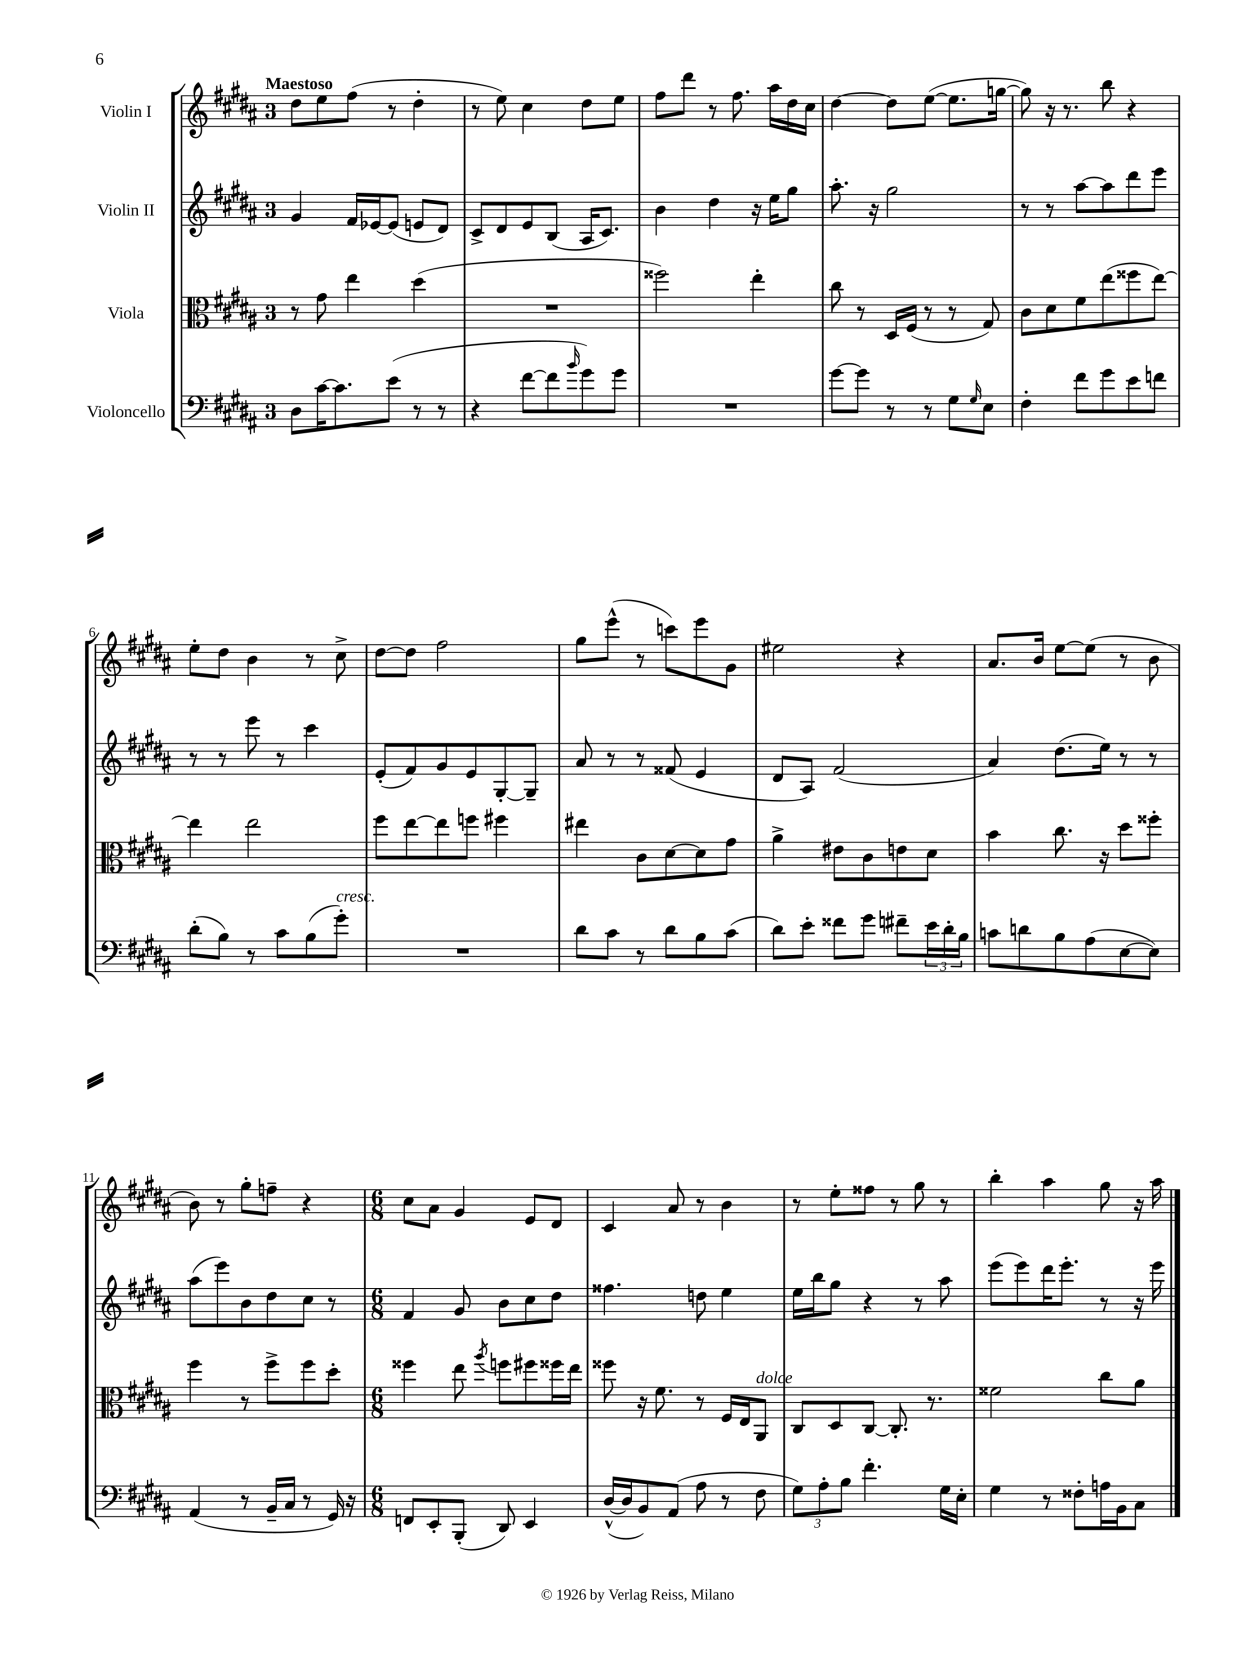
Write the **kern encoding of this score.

**kern	**kern	**kern	**kern
*staff4	*staff3	*staff2	*staff1
*clefF4	*clefC3	*clefG2	*clefG2
*k[f#c#g#d#a#]	*k[f#c#g#d#a#]	*k[f#c#g#d#a#]	*k[f#c#g#d#a#]
*M3/4	*M3/4	*M3/4	*M3/4
8D#	8r	4g#	8dd#
[16c#	8g#	.	8ee
8.c#]	.	.	.
.	4ee	16f#	(8ff#
.	.	[16e-	.
(8e	.	(8e-]	8r
8r	(4dd#	8e	4dd#'
8r	.	8d#)	.
=	=	=	=
4r	2.r	8c#^	8r
.	.	8d#	8ee)
[8f#	.	8e	4cc#
8f#]	.	(8B	.
16qqb	.	.	.
8g#)	.	16A#	8dd#
.	.	8.c#)	.
8g#	.	.	8ee
=	=	=	=
2.r	2ff##)	4b	8ff#
.	.	.	8ddd#
.	.	4dd#	8r
.	.	.	8.ff#
.	4ee'	16r	.
.	.	16ee	16aa#
.	.	8gg#	16dd#
.	.	.	16cc#
=	=	=	=
[8g#	8cc#	8.aa#'	[4dd#
8g#]	8r	.	.
.	.	16r	.
8r	16D#	2gg#	8dd#]
.	(16F#	.	.
8r	8r	.	([8ee
8G#	8r	.	8.ee]
16qqG#	.	.	.
8E	8G#)	.	.
.	.	.	[16gg
=	=	=	=
4F#'	8c#	8r	8gg])
.	8d#	8r	16r
.	.	.	8.r
8f#	8f#	[8aa#	.
8g#	(8ee	8aa#]	8bb
8e	8ff##	8ddd#	4r
8f	[8ee)	8eee	.
=	=	=	=
(8d#'	4ee]	8r	8ee'
8B)	.	8r	8dd#
8r	2ee	8eee	4b
8c#	.	8r	.
(8B	.	4ccc#	8r
8g#')	.	.	8cc#^
=	=	=	=
2.r	8ff#	(8e'	[8dd#
.	[8ee	8f#)	8dd#]
.	8ee]	8g#	2ff#
.	8ff	8e	.
.	4ff#	[8G#'	.
.	.	8G#~]	.
=	=	=	=
8d#	4ee#	8a#	8gg#
8c#	.	8r	(8eee^^
8r	8c#	8r	8r
8d#	[8d#	(8f##	8ccc)
8B	8d#]	4e	8eee
(8c#	8g#	.	8g#
=	=	=	=
8d#)	4a#^	8d#	2ee#
8e'	.	8A#)	.
8f##	8e#	(2f#	.
8g#	8c#	.	.
8f#~	8e	.	4r
24e	8d#	.	.
24d#'	.	.	.
24B	.	.	.
=	=	=	=
8c	4b	4a#)	8.a#
8d	.	.	.
.	.	.	16b
8B	8.cc#	(8.dd#	[8ee
(8A#	.	.	(8ee]
.	16r	16ee)	.
[8E	8dd#	8r	8r
8E])	8ff##'	8r	8b
=	=	=	=
(4AA#	4ff#	(8aa#	8b)
.	.	8eee)	8r
8r	8r	8b	8gg#'
16BB~	8ff#^	8dd#	8ff~
16C#	.	.	.
8r	8ff#	8cc#	4r
16GG#)	8dd#'	8r	.
16r	.	.	.
=	=	=	=
*M6/8	*M6/8	*M6/8	*M6/8
8FF	4ff##	4f#	8cc#
8EE'	.	.	8a#
(8BBB'	8ee	8g#	4g#
.	8qaa#	.	.
8DD#)	8ff	8b	.
4EE	8ff#	8cc#	8e
.	16ff##	8dd#	8d#
.	16ee	.	.
=	=	=	=
([16D#^^	8ff##	4.ff##	4c#
16D#]	.	.	.
8BB)	16r	.	.
.	8.f#	.	.
(8AA#	.	.	8a#
8A#	8r	8dd	8r
8r	16F#	4ee	4b
.	16E	.	.
8F#	8AA#	.	.
=	=	=	=
12G#)	8C#	16ee	8r
.	.	16bb	.
12A#'	.	.	.
.	8D#	8gg#	8ee'
12B	.	.	.
4.f#'	[8C#	4r	8ff##
.	8.C#']	.	8r
.	.	8r	8gg#
.	8.r	.	.
16G#	.	8aa#	8r
16E'	.	.	.
=	=	=	=
4G#	2f##	(8eee	4bb'
.	.	8eee)	.
8r	.	16ddd#	4aa#
.	.	8.eee'	.
8F##'	.	.	.
16A	8cc#	8r	8gg#
16BB	.	.	.
8C#	8a#	16r	16r
.	.	16eee	16aa#
==	==	==	==
*-	*-	*-	*-
